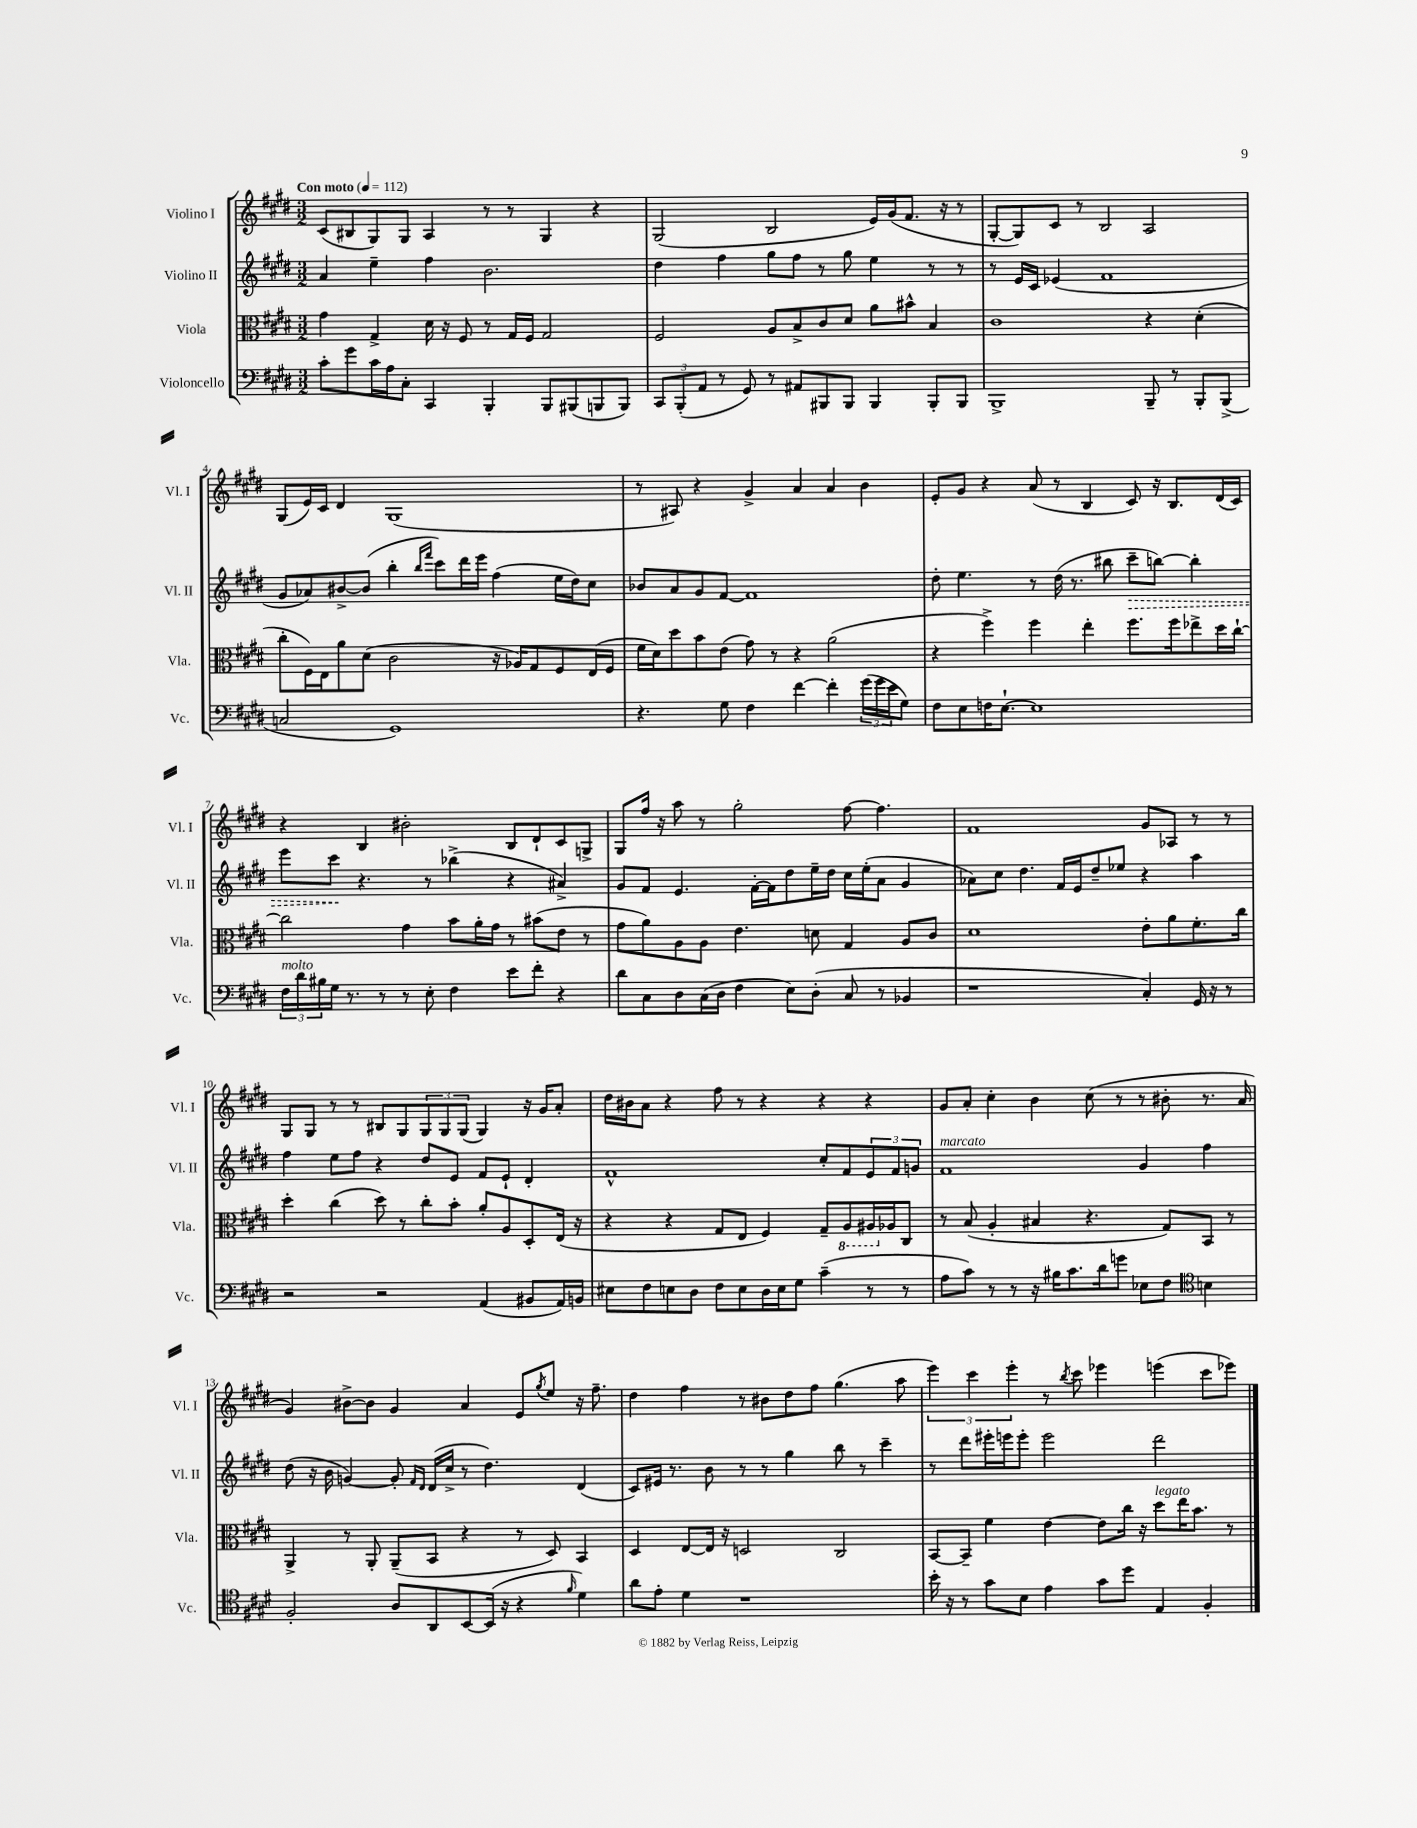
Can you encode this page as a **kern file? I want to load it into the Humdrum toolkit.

**kern	**kern	**kern	**kern
*staff4	*staff3	*staff2	*staff1
*clefF4	*clefC3	*clefG2	*clefG2
*k[f#c#g#d#]	*k[f#c#g#d#]	*k[f#c#g#d#]	*k[f#c#g#d#]
*M3/2	*M3/2	*M3/2	*M3/2
*MM112	*MM112	*MM112	*MM112
8c#'	4g#	4a	(8c#
8g#	.	.	8B#
16c#	4G#^	4ee~	8G#)
16A	.	.	.
8C#'	.	.	8G#
4CC#	16d#	4ff#	4A
.	16r	.	.
.	8F#	.	.
4BBB'	8r	2.b	8r
.	16G#	.	8r
.	16F#	.	.
8BBB	2G#	.	4G#
(8BBB#	.	.	.
8BBB	.	.	4r
8BBB)	.	.	.
=	=	=	=
12CC#	2F#	4dd#	(2G#
(12BBB'	.	.	.
12AA	.	.	.
8r	.	4ff#	.
8GG#)	.	.	.
8r	8A	8gg#	2B
8AA#	8B^	8ff#	.
8BBB#	8c#	8r	.
8BBB#	8d#	8gg#	.
4BBB#	8a	4ee	16e)
.	.	.	(16g#
.	8b#^^	.	8.f#
8BBB#'	4B	8r	.
.	.	.	16r
8BBB#	.	8r	8r
=	=	=	=
1BBB^	1c#	8r	[8G#'
.	.	16e	8G#])
.	.	16c#	.
.	.	(4e-	8c#
.	.	.	8r
.	.	1f#	2B
8BBB~	4r	.	2A
8r	.	.	.
8BBB'	(4d#'	.	.
(8BBB^	.	.	.
=	=	=	=
2C	8cc#'	8g#	(8G#
.	16F#)	8a-)	16e)
.	16E	.	16c#
.	8a	[8b#^	4d#
.	(8d#	(8b#]	.
1GG#)	2c#	4bb'	(1G#
.	.	16qqbb	.
.	.	16qqfff#	.
.	.	8ccc#)	.
.	.	16ddd#	.
.	.	16eee	.
.	16r	(4ff#	.
.	16A-)	.	.
.	8G#	.	.
.	8F#	16ee	.
.	.	16dd#)	.
.	(16E	8cc#	.
.	16F#	.	.
=	=	=	=
4.r	16f#	8b-	8r
.	16d#)	.	.
.	8dd#	8a	8A#)
.	8b	8g#	4r
8G#	(8e	[8f#	.
4F#	8g#)	1f#]	4g#^
.	8r	.	.
[4f#	4r	.	4a
4f#']	(2a	.	4a
(24g#	.	.	4b
24g#	.	.	.
24e	.	.	.
8G#)	.	.	.
=	=	=	=
8F#	4r	8dd#'	8e'
8E	.	4.ee	8g#
16F	4ff#^)	.	4r
[8.E`	.	.	.
1E]	4ff#	8r	(8a
.	.	(16dd#	8r
.	.	8.r	.
.	4ee'	.	4B
.	.	8bb#	.
.	8.ff#	8ccc#~	8c#)
.	.	[8bb)	16r
.	16ff#	.	8.B
.	8ee-^	4bb']	.
.	16dd#	.	(16d#
.	[16cc#`	.	16c#)
=	=	=	=
24F#	2cc#]	8eee	4r
24d#	.	.	.
24B#	.	.	.
16G#	.	8ccc#	.
8.r	.	.	.
.	.	4.r	4B
8r	.	.	.
8r	4g#	.	2b#'
8E'	.	8r	.
4F#	8b	(4bb-^	.
.	16a'	.	.
.	16g#	.	.
8e	8r	4r	8B
8f#'	(8b#	.	8d#`
4r	8e	4a#^)	8c#
.	8r	.	8G^
=	=	=	=
8d#	8g#	8g#	8G#
8C#	8a)	8f#	16ff#
.	.	.	16r
8D#	8A	4.e	8aa
(16C#	8A	.	8r
16D#	.	.	.
4F#	4.e	.	2gg#'
.	.	[16f#'	.
.	.	16f#]	.
8E)	.	8dd#	.
(8D#'	8d	16ee~	.
.	.	16dd#	.
8C#	4G#	16cc#	[8ff#
.	.	(16ee'	.
8r	.	8a	4.ff#]
4BB-	8A	4g#	.
.	8c#	.	.
=	=	=	=
1r	1d#	8a-)	1f#
.	.	8cc#	.
.	.	4.dd#	.
.	.	16f#	.
.	.	16e	.
.	.	8dd#~	.
.	.	8ee-	.
4C#')	8e'	4r	8g#
.	8a	.	8A-
16GG#	8.f#'	4aa	8r
16r	.	.	.
8r	.	.	8r
.	16cc#	.	.
=	=	=	=
2r	4dd#'	4ff#	8G#
.	.	.	8G#
.	(4cc#	8ee	8r
.	.	8ff#	8r
2r	8dd#)	4r	8B#
.	8r	.	8G#
.	8cc#'	8dd#	12G#
.	.	.	12G#
.	8b'	8e	.
.	.	.	(12G#
(4AA	8a'	8f#	4G#)
.	8A	8e`	.
8BB#	8D#'	4d#'	16r
.	.	.	16g#
16AA)	(16E	.	8a'
16BB	16r	.	.
=	=	=	=
8E#	4r	1f#^^	16dd#
.	.	.	16b#
8F#	.	.	8a
8E	4r	.	4r
8D#	.	.	.
8F#	8G#	.	8ff#
8E	8E	.	8r
16D#	4F#)	.	4r
16E	.	.	.
8G#	.	.	.
(4c#~	8G#~	8cc#'	4r
.	8AA	8f#	.
8r	16AA#	12e	4r
.	16A-	.	.
.	.	12f#	.
8r	8C#	.	.
.	.	12g	.
=	=	=	=
8A	8r	1f#	8g#
8c#)	(8B	.	8a'
8r	4A'	.	4cc#'
8r	.	.	.
16r	4B#	.	4b
16B#	.	.	.
8.c#	.	.	.
.	4.r	.	(8cc#
16d#	.	.	.
8g	.	.	8r
8E-	.	4g#	8r
8F#	8G#)	.	8b#'
*clefC4	*	*	*
4B	8BB	4ff#	8.r
.	8r	.	.
.	.	.	16a
=	=	=	=
2F#'	4AA^	(8dd#	4g#)
.	.	16r	.
.	.	16b	.
.	8r	[4g)	[8b#^
.	8AA'	.	8b#]
8A	(8AA~	8g']	4g#
.	.	16qqf#	.
.	.	16qqd#	.
8AA	8BB	(16d#	.
.	.	16cc#^	.
[8BB	4r	8r	4a
(16BB]	.	4.dd#)	.
16r	.	.	.
4r	8r	.	8e
.	.	.	8qgg#
.	8D#)	.	8ee
16qqf#	.	.	.
4d#)	4BB	(4d#	16r
.	.	.	8.ff#~
=	=	=	=
8a	4D#	8c#)	4dd#
8e'	.	16e#	.
.	.	8.r	.
4d#	[8E	.	4ff#
.	16E]	8b	.
.	16r	.	.
1r	2D	8r	8r
.	.	8r	8b#
.	.	4gg#	8dd#
.	.	.	8ff#
.	2C#	8bb	(4.gg#
.	.	8r	.
.	.	4ccc#~	.
.	.	.	8aa
=	=	=	=
16b'	[8BB	8r	6eee)
16r	.	.	.
8r	8BB~]	8ddd#	.
.	.	.	6ccc#
8g#	4f#	16eee#'	.
.	.	16eee	.
.	.	.	6eee'
8B	.	8eee'	.
4e	[4e	2eee	8r
.	.	.	8qbb
.	.	.	8ccc#
8g#	8e]	.	4eee-
8dd#	16cc#	.	.
.	16r	.	.
4E	8dd#	2ddd#	(4eee
.	16ee	.	.
.	8.b	.	.
4F#'	.	.	8ccc#
.	8r	.	8eee-)
==	==	==	==
*-	*-	*-	*-
